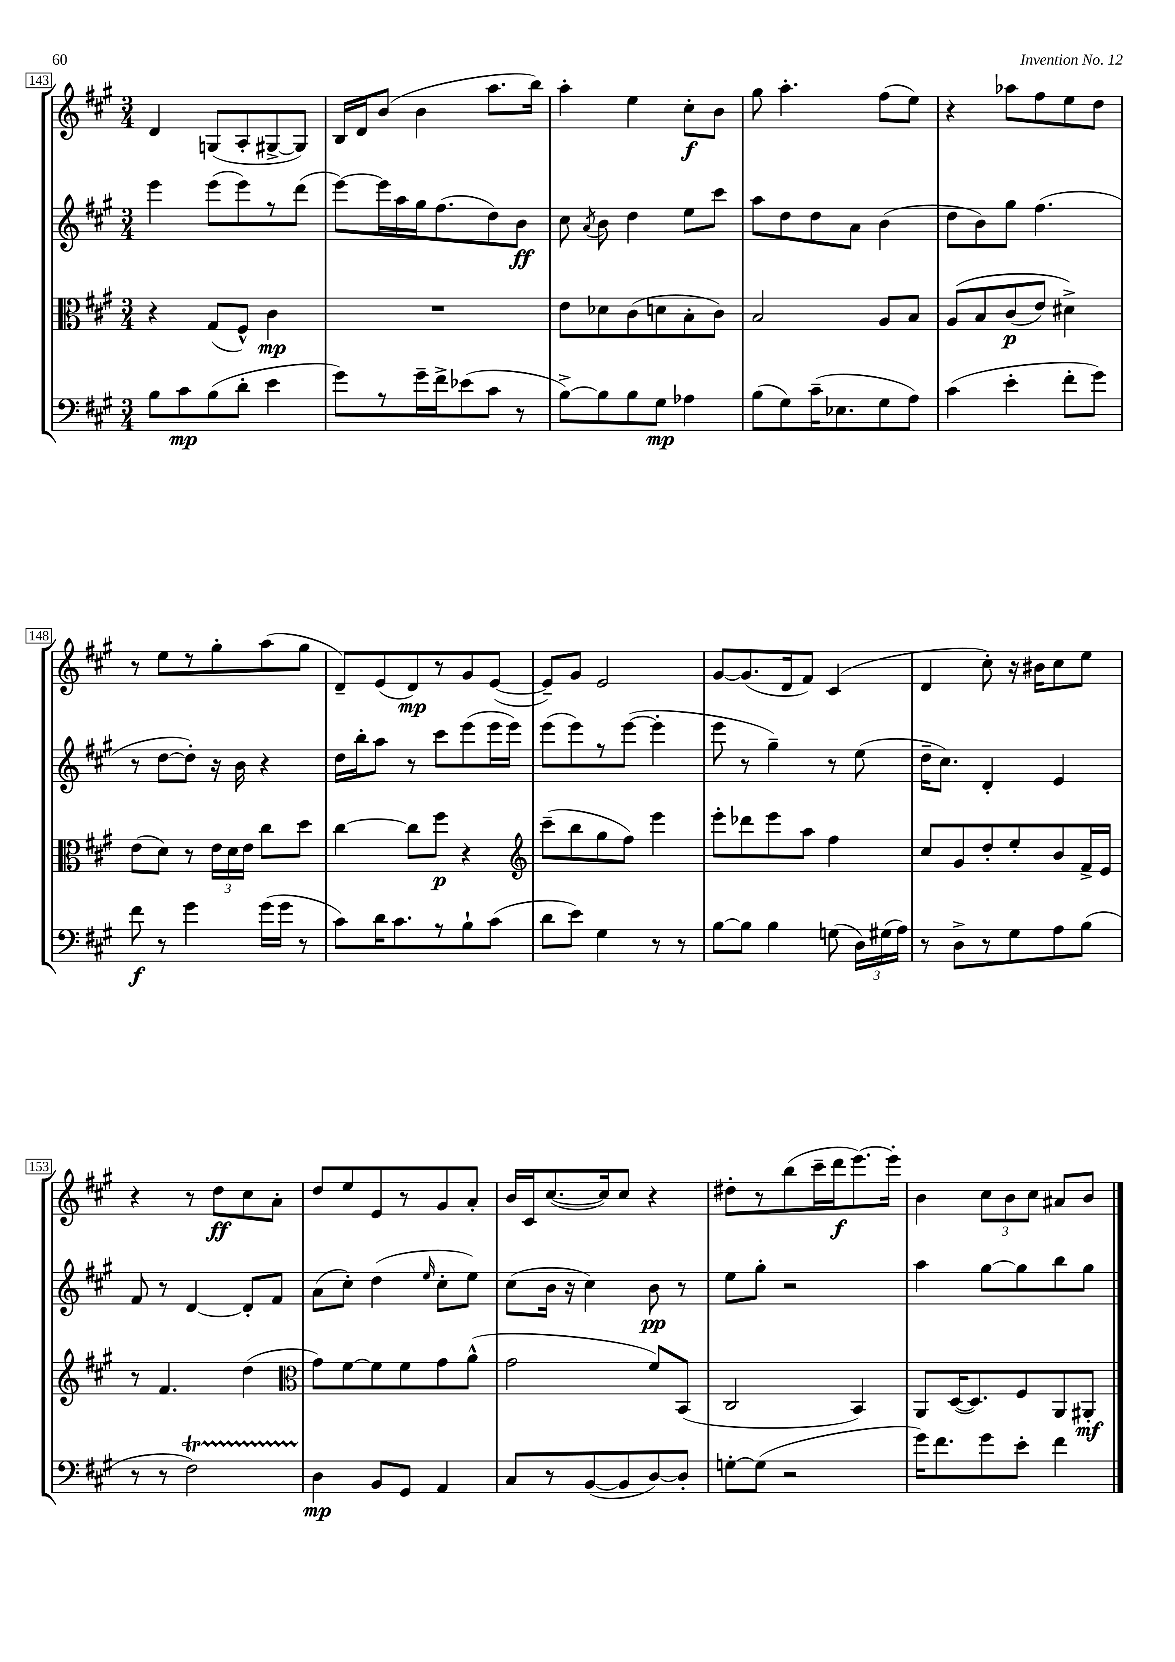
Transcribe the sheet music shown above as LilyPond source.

<<
\new StaffGroup <<
\new Staff = "s0" {
    \clef treble \key a \major \numericTimeSignature \time 3/4
    \autoBeamOff d'4 g8[( a8-. gis8~-> gis8]) |
    b16[ d'16 b'8]( b'4 a''8.[ b''16]) |
    a''4-. e''4 cis''8[-.\f b'8] |
    gis''8 a''4.-. fis''8[( e''8]) |
    r4 aes''8[ fis''8 e''8 d''8] |
    r8 e''8[ r8 gis''8-. a''8( gis''8] |
    d'8[--) e'8( d'8\mp) r8 gis'8 e'8]~( |
    e'8[--) gis'8] e'2 |
    gis'8[~ gis'8.( d'16 fis'8]) cis'4( |
    d'4 cis''8-.) r16 bis'16[ cis''8 e''8] |
    r4 r8 d''8[\ff cis''8 a'8]-. |
    d''8[ e''8 e'8 r8 gis'8 a'8]-. |
    b'16[ cis'16 cis''8.~( cis''16) cis''8] r4 |
    dis''8[-. r8 b''8( cis'''16-- d'''16\f e'''8.~) e'''16]-. |
    b'4 \tuplet 3/2 { cis''8[ b'8 cis''8] } ais'8[ b'8] \bar "|." |
}
\new Staff = "s1" {
    \clef treble \key a \major \numericTimeSignature \time 3/4
    \autoBeamOff e'''4 e'''8[( e'''8) r8 d'''8]( |
    e'''8[~) e'''16 a''16 gis''16 fis''8.( d''8) b'8]\ff |
    cis''8 \acciaccatura { a'8 } b'8 d''4 e''8[ cis'''8] |
    a''8[ d''8 d''8 a'8] b'4( |
    d''8[ b'8) gis''8] fis''4.( |
    r8 d''8[~ d''8]-.) r16 b'16 r4 |
    d''16[ b''16-. a''8] r8 cis'''8[ e'''8( e'''16 e'''16]) |
    e'''8[( e'''8) r8 e'''8]~( e'''4-. |
    e'''8 r8 gis''4--) r8 e''8( |
    d''16[-- cis''8.]) d'4-. e'4 |
    fis'8 r8 d'4~ d'8[-. fis'8] |
    a'8[( cis''8]-.) d''4( \grace { e''16 } cis''8[-. e''8]) |
    cis''8[( b'16] r16 cis''4) b'8\pp r8 |
    e''8[ gis''8]-. r2 |
    a''4 gis''8[~ gis''8 b''8 gis''8] \bar "|." |
}
\new Staff = "s2" {
    \clef alto \key a \major \numericTimeSignature \time 3/4
    \autoBeamOff r4 gis8[( fis8]-^) cis'4\mp |
    R2. |
    e'8[ des'8 cis'8( d'8 b8-. cis'8]) |
    b2 a8[ b8] |
    a8[\( b8 cis'8\p( e'8]) dis'4->\) |
    e'8[( d'8]) r8 \tuplet 3/2 { e'16[ d'16 e'16] } cis''8[ d''8] |
    cis''4~ cis''8[ fis''8]\p r4 |
    \clef treble cis'''8[--( b''8 gis''8 fis''8]) e'''4 |
    e'''8[-. des'''8 e'''8 a''8] fis''4 |
    cis''8[ gis'8 d''8-. e''8-. b'8 fis'16-> e'16] |
    r8 fis'4. d''4( |
    \clef alto gis'8[) fis'8~ fis'8 fis'8 gis'8 a'8]-^( |
    gis'2 fis'8[) b,8]( |
    cis2 b,4) |
    a,8[ d16~( d8.) fis8 a,8 ais,8]-.\mf \bar "|." |
}
\new Staff = "s3" {
    \clef bass \key a \major \numericTimeSignature \time 3/4
    \autoBeamOff b8[ cis'8\mp b8( d'8]-. e'4 |
    gis'8[) r8 gis'16-- fis'16-> ees'8( cis'8] r8 |
    b8[~->) b8 b8 gis8]\mp aes4 |
    b8[( gis8) cis'16--( ees8. gis8 a8]) |
    cis'4( e'4-. fis'8[-. gis'8]) |
    fis'8\f r8 gis'4 gis'16[( gis'16] r8 |
    cis'8[) d'16 cis'8. r8 b8-! cis'8]( |
    d'8[ e'8]) gis4 r8 r8 |
    b8[~ b8] b4 g8( \tuplet 3/2 { d16[) gis16( a16]) } |
    r8 d8[-> r8 gis8 a8 b8]( |
    r8 r8 fis2\startTrillSpan) |
    d4\stopTrillSpan\mp b,8[ gis,8] a,4 |
    cis8[ r8 b,8~( b,8 d8~) d8]-. |
    g8[~-. g8]( r2 |
    gis'16[) fis'8. gis'8 e'8]-. fis'4 \bar "|." |
}
>>
>>
\layout { \context { \Score currentBarNumber = #143 \override BarNumber.stencil = #(make-stencil-boxer 0.1 0.3 ly:text-interface::print) } }
